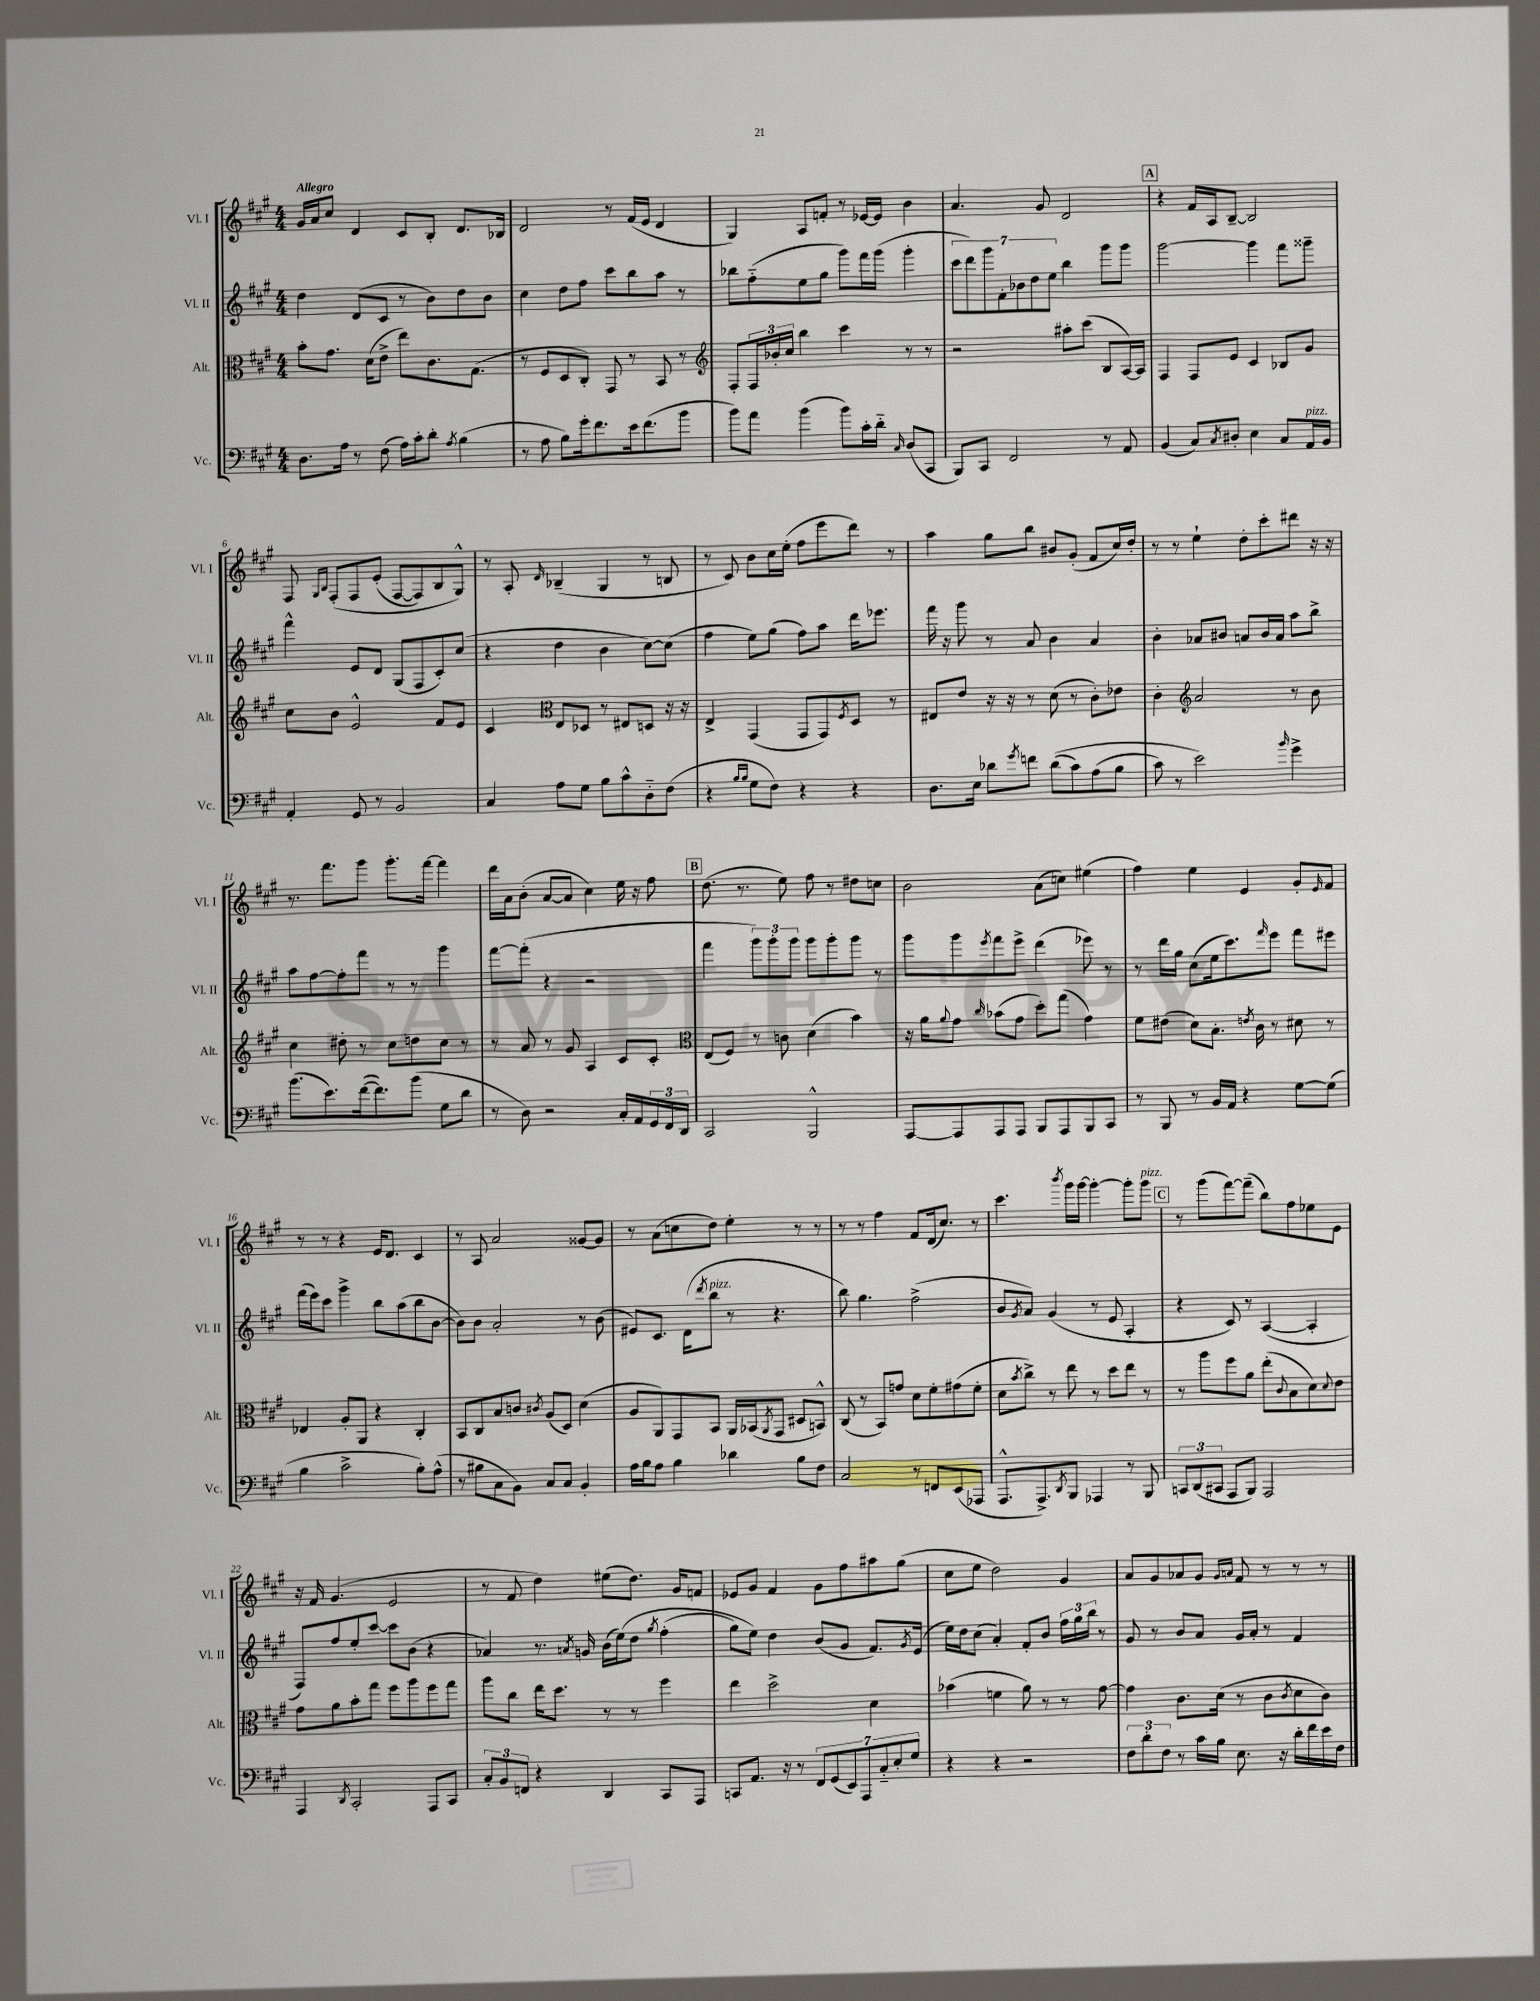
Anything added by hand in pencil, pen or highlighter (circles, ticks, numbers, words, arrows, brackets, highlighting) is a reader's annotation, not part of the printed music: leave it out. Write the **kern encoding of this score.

**kern	**kern	**kern	**kern
*part4	*part3	*part2	*part1
*staff4	*staff3	*staff2	*staff1
*I"Vc.	*I"Alt.	*I"Vl. II	*I"Vl. I
*I'Vc.	*I'Alt.	*I'Vl. II	*I'Vl. I
*clefF4	*clefC3	*clefG2	*clefG2
*k[f#c#g#]	*k[f#c#g#]	*k[f#c#g#]	*k[f#c#g#]
*M4/4	*M4/4	*M4/4	*M4/4
=1	=1	=1	=1
!	!	!	!LO:TX:a:B:t=Allegro
8.D\L	8b'\L	4dd\	16g#/LL
.	.	.	16a/J
.	8.g#\J	.	8cc#/J
16A\Jk	.	.	.
8r	.	(8d/L	4d/
.	(16d\KL	.	.
(8F#\	8e^\J	8c#/J	.
16A\LL)	8ee\L)	8r	8c#/L
16c#'\J	.	.	.
8d'\J	8.c#\	8b\L)	8B'/J
8qA/	.	.	.
(4B\	.	8dd\	8.d/L
.	(8.G#\J	.	.
.	.	8b\J	.
.	.	.	16B-X/Jk
=2	=2	=2	=2
8r	8r	4cc#\	2d/
8A\	8F#/L	.	.
8B\L)	8D/	8dd\L	.
16g#'\k	8C#'/J)	8ff#\J	.
8.f#\	.	.	.
.	8GG#/	8ccc#\L	8r
16e\k	8r	8bb\	(16f#/LL
(8.f#\	.	.	16e/JJ
.	8BB/	8aa\J	4d/
8b\J	8r	8r	.
=3	=3	=3	=3
*	*clefG2	*	*
8b\L)	8F#'/L	8bb-X\L	4G#/)
8a\J	24F#/L	(8ff#\	.
.	24b-X'/	.	.
.	24cc#/JJ	.	.
(4b\	4bb\	8ee\	8A/L
.	.	8gg#\J	8fn'/J
8b\L)	4ccc#\	8ggg#\L)	8r
16c#'\L	.	16fff#\L	[16e-X/LL
16d\JJ	.	(16ggg#\JJ	16e-/JJ]
16qqC#/	.	.	.
(8D/L	8r	4ggg#'\	4b\
8CC#/J	8r	.	.
=4	=4	=4	=4
8BBB/L)	2r	14ccc#\L	4.a/
.	.	14ddd\)	.
8CC#/J	.	.	.
.	.	14ggg#\	.
.	.	14f#'\	.
2FF#/	.	.	.
.	.	14b-X\	.
.	.	14dd\	.
.	.	.	8g#/
.	.	14ee\J	.
.	8aa#X'\L	4bb\	2d/
.	(8ccc#\J	.	.
8r	8B/L	8ggg#\L	.
8AA/	[16A/L)	8ggg#\J	.
.	16A/JJ]	.	.
!!LO:REH:place=s1:t=A
=5	=5	=5	=5
(4BB/	4F#/	[2ggg#\	4r
8C#/L)	8F#/L	.	16f#/LL
.	.	.	16A/J
8qC#/	.	.	.
8D#X'/J	8e/J	.	[8B~/J
4E\	4c#/	4ggg#\]	2B/]
8C#/L	8B-X/L	8fff#\L	.
!LO:TX:a:i:t=pizz.	!	!	!
16AA/L	8g#/J	8ggg##X~\J	.
16BB/JJ	.	.	.
!!LO:LB:g=z
=6	=6	=6	=6
4AA'/	8cc#\L	4fff#^^\	8F#/
.	.	.	16qqG#/LL
.	.	.	16qqB/JJ
.	8b\J	.	(8F#'/L
8GG#/	2e^^/	8e/L	8F#/
8r	.	8d/J	(8e'/J
2BB/	.	(8G#/L	[8F#/L
.	.	8F#/	8F#/])
.	8f#/L	8c#'/)	8B/
.	8e/J	(8cc#/J	8G#^^/J)
=7	=7	=7	=7
4C#/	4c#/	4r	8r
.	.	.	8A'/
*	*clefC3	*	*
.	.	.	16qqd/
8A\L	8E/L	4dd\	(4B-X~/
8G#\J	8D-X/J	.	.
8B\L	8r	4b\	4G#/
8c#^^\	8E#X/L	.	.
8D\	8Dn/J	[8cc#\L)	8r
(8F#\J	16r	(8cc#\J]	8Bn/
.	16r	.	.
=8	=8	=8	=8
4r	4E^/	4ff#\	8r
.	.	.	8c#/)
16qqB/LL	.	.	.
16qqB/JJ	.	.	.
8G#\L	(4GG#/	8ee\L)	8b\L
8F#\J)	.	(8gg#\J	16cc#\L
.	.	.	(16ee'\JJ
4r	8GG#/L	8ff#\L)	8ff#\L
.	8GG#/)	8aa\J	8eee\
.	8qF#/	.	.
4r	8D/J	16ddd\KL	8ddd\J)
.	.	8.eee-X\J	.
.	8r	.	8r
=9	=9	=9	=9
8.D\L	8E#X/L	16fff#\	4aa\
.	.	16r	.
.	8e/J	8ggg#\	.
16E\Jk	.	.	.
8d-X\L	16r	8r	8gg#\L
.	16r	.	.
8qg#/	.	.	.
8fn\J	8r	8a/	8bb\J
((8d-\L	(8d\	4b\	8b#X/L
8c#\)	8r	.	(8g#'/J
(8A\	8c#'\L)	4a/	8f#/L
8B\J	8e-X\J	.	16cc#/L)
.	.	.	16dd'/JJ
=10	=10	=10	=10
8c#\)	4c#'\	4b'\	8r
8r	.	.	8r
*	*clefG2	*	*
2e\)	2a/	8a-X/L	4ee`\
.	.	8b#X/J	.
.	.	8an/L	8dd'\L
.	.	16b#/L	8ccc#'\
.	.	16a/JJ	.
16qqb/	.	.	.
4g#^\	8r	8aa\L	8ddd#X\J
.	8b\	8bb^\J	16r
.	.	.	16r
!!LO:LB:g=z
=11	=11	=11	=11
(8.b\L	4cc#\	8aa\L	8.r
.	.	[8ff#\	.
8.e\)	.	.	8.fff#\L
.	8dd#X'\	8ff#'\]	.
([16f#\k	8r	8fff#\J	8ggg#\J
8.f#\])	.	.	.
.	8cc#\L	8r	8.ggg#'\L
(8b\J	8ddn\	8r	.
.	.	.	[16fff#\Jk
8G#\L	8cc#\J	4ggg#\	4fff#\]
8d\J	8r	.	.
=12	=12	=12	=12
8r	8r	[8fff#\L	16ddd\LL
.	.	.	16a\J
8D\)	8a/	(8fff#'\J]	(8b'\J
2r	8r	4r	[8a/L
.	8g#/	.	8a/J]
.	4A/	2r	4cc#\)
16C#'/LL	8c#/L	.	16ee\
16AA/	.	.	16r
24GG#/	8c#'/J	.	8ff#\
24FF#/	.	.	.
24DD/JJ	.	.	.
!!LO:REH:place=s1:t=B
=13	=13	=13	=13
*	*clefC3	*	*
2CC#/	(8E/L	4fff#\	(8.dd\
.	8F#/J)	.	.
.	.	.	8.r
.	8r	12ggg#\L)	.
.	.	12ggg#'\	.
.	8cn\	.	8ee\)
.	.	12ggg#\J	.
2BBB^^/	(4d\	8ggg#\L	8ff#\
.	.	8ggg#'\	8r
.	4b\)	8ggg#\J	8dd#X\L
.	.	8r	8ccn\J
=14	=14	=14	=14
[8AAA/L	16r	8ggg#\L	2b\
.	16a\KL	.	.
.	8qqa/	.	.
8AAA/]	8g#\J	8ggg#\	.
.	16qqcc#/	8qeee/	.
8AAA/	(8b-X\L	8fff#\	.
8AAA/J	8g#\J	8eee^\J	.
8BBB/L	8dd'\L)	(4ddd\	(8a\L
8AAA/	(8gg#\J	.	8ccn\J)
8BBB/	4g#\)	8eee-X\)	(4ee#X\
8CC#/J	.	8r	.
=15	=15	=15	=15
8r	8f#\L	8r	4ff#\)
8BBB/	(8e#X\J	16ddd\LL	.
.	.	16gg#\JJ	.
8r	8d\L)	(8cc#\L	4ee\
16BB/LL	8.B'\J	16ee\k	.
16AA/JJ	.	8.ccc#\)	.
4r	.	.	4e/
.	8qen/	.	.
.	16c#\	.	.
.	.	16qqfff#/	.
.	8r	8eee\J	.
[8G#\L	8d#X\	8fff#\L	8g#'/L
.	.	.	16qqe/
(8G#\J]	8r	8eee#X\J	8f#/J
!!LO:LB:g=z
=16	=16	=16	=16
4B\	4E-X/	(16fff#\LL	8r
.	.	16eee\J)	.
.	.	8ccc#\J	8r
2c#^\	8A'/L	4ggg#^\	4r
.	8AA/J	.	.
.	4r	8bb\L	16e/KL
.	.	.	8.d/J
.	.	(8aa\	.
8B'\L)	4C#'/	8bb\	4c#/
(8A^^\J	.	[8b\J	.
=17	=17	=17	=17
8r	8BB/L	8b\L])	8r
8B#X\L	8C#/	8b\J	8A/
8C#\	8B/	2a'/	2a/
8BB\J)	8cn/J	.	.
.	8qc#X/	.	.
8C#/L	(8A/L	.	.
8C#/J	8D/J)	.	.
4BB'/	(4d\	8r	[8g##X/L
.	.	(8b\	8g##/J]
=18	=18	=18	=18
16A\LL	8A/L	8e#X/L)	8r
16B\J	.	.	.
8A\J	8AA/)	8.c#/J	(8a\L
4B\	8GG#/	.	8ccn\
.	.	(16d\KL	.
.	.	8qddd/	.
!	!	!LO:TX:a:i:t=pizz.	!
.	8BB/J	8bb\J	8dd\J)
4d-X\	16AA/LL	8r	4ee'\
.	(16BB-X/J	.	.
.	8qAA/	.	.
.	8GG#/J	4.r	.
8B\L	8D#X/L	.	8r
8F#\J	8BBn^^/J)	.	8r
=19	=19	=19	=19
2C#/	(8C#/	8bb\)	8r
.	8r	4.gg#\	8r
.	8BB/L)	.	4ff#\
.	8gn/J	.	.
8r	8d\L	(2ff#^\	8f#/L
8FFn/L	8f#'\	.	(16d/k
.	.	.	8.cc#/J)
(8EE/	(8g#X\	.	.
8AAA-X/J	8f#'\J	.	8r
=20	=20	=20	=20
8.AAA^^/L	8d\L	8b/L	4.ccc#\
.	8qb/	8qg#/	.
.	8cc#^\J)	8a/J)	.
8.AAA^/)	.	.	.
.	8r	(4g#/	.
8qDD/	.	.	8qbbb/
8BBB/J	8ee\	.	16ggg#\LL
.	.	.	[16ggg#\JJ
4AAA-X/	8r	8r	4ggg#'\_
.	8dd\L	8e/	.
8r	8ee\J	4A'/	8ggg#'\L]
!	!	!	!LO:TX:a:i:t=pizz.
8BBB/	8r	.	8ggg#\J
!!LO:REH:place=s1:t=C
=21	=21	=21	=21
12CCn/L	8r	4r	8r
(12DD/	.	.	.
.	8aa\L	.	(8ggg#\L
12CC#X/J	.	.	.
8AAA/L	8ff#\	8c#/)	[8fff#\)
8BBB/J)	8a\J	8r	(8fff#~\J]
2AAA/	(8ee'\L	([4A/	8bb\L)
.	8qqc#/	.	.
.	8B\	.	8ff#\
.	8d\)	4A'/]	8ee-X\
.	8qqd/	.	.
.	8e\J	.	8e\J
!!LO:LB:g=z
=22	=22	=22	=22
4AAA/	8g#\L	8F#/L)	16r
.	.	.	16f#/
.	8a\	8ff#/	(4.g#/
8qDD/	.	.	.
2CC#'/	8b'\	8ee'/	.
.	8gg#\J	[8ccc#/J	.
.	8ff#\L	8ccc#\L]	2e/
.	8aa\	(8b\J	.
8AAA/L	8ff#\	4r	.
8CC#/J	8gg#\J	.	.
=23	=23	=23	=23
12C#'/L	8aa\L	4a-X/)	8r
12BB/	.	.	.
.	8cc#\J	.	8f#/
12FFn/J	.	.	.
4r	16ee\KL	8.r	4dd\)
.	8.dd\J	.	.
.	.	8qan/	.
.	.	16gn/	.
4DD/	8r	(16b\LL	(8ee#X\L
.	.	(16ee\J)	.
.	8r	8dd\J	8.dd\J)
.	.	8qgg#/	.
8CC#/L	4ff#\	(4ff#'\	.
.	.	.	16g#/KL
8AAA/J	.	.	8fn/J
=24	=24	=24	=24
8CCn/L	4ee\	8gg#\L)	8e-X/L
8.AA/J	.	8ee\J)	8g#/J
.	2dd^\	4dd\	4f#/
16r	.	.	.
8r	.	.	.
14FF#/L	.	(8b/L	8g#\L
(14GG#/	.	.	.
.	.	8g#/J	8ff#\
14EE/)	.	.	.
14AAA/	.	.	.
.	4d\	8.f#/L)	8aa#X\
14C#/	.	.	.
14E'/	.	.	.
.	.	.	(8gg#\J
14G#/J	.	.	.
.	.	8qg#/	.
.	.	(16e/Jk	.
=25	=25	=25	=25
4r	(4b-X\	16ee\LL)	8cc#\L
.	.	16dd\J	.
.	.	(8cc#\J	8ee\J
4r	4fn\	4a'/)	2dd\)
2r	8a\)	8f#'/L	.
.	8r	8b/J	.
.	8r	24ff#\LL	4g#/
.	.	24gg#\	.
.	.	24bb\JJ	.
.	[8g#\	8r	.
=26	=26	=26	=26
12F#\L	4g#\]	8g#/	8a/L
12d'\	.	.	.
.	.	8r	8g#/
12F#\J	.	.	.
8r	8.c#\L	8b/L	8a-X/
16c#\LL	.	8a/J	8g#/J
16B\JJ	(16d\Jk	.	.
.	.	.	16qqg#/LL
.	.	.	16qqan/JJ
8.E\	8r	16g#/LL	8f#/
.	.	16a'/JJ	.
.	8c#\L	8r	8r
16r	.	.	.
.	8qc#/	.	.
16d'\LL	8d\	4f#/	8r
16f#\	.	.	.
16e\	8c#\J)	.	8r
16F#\JJ	.	.	.
==	==	==	==
*-	*-	*-	*-
